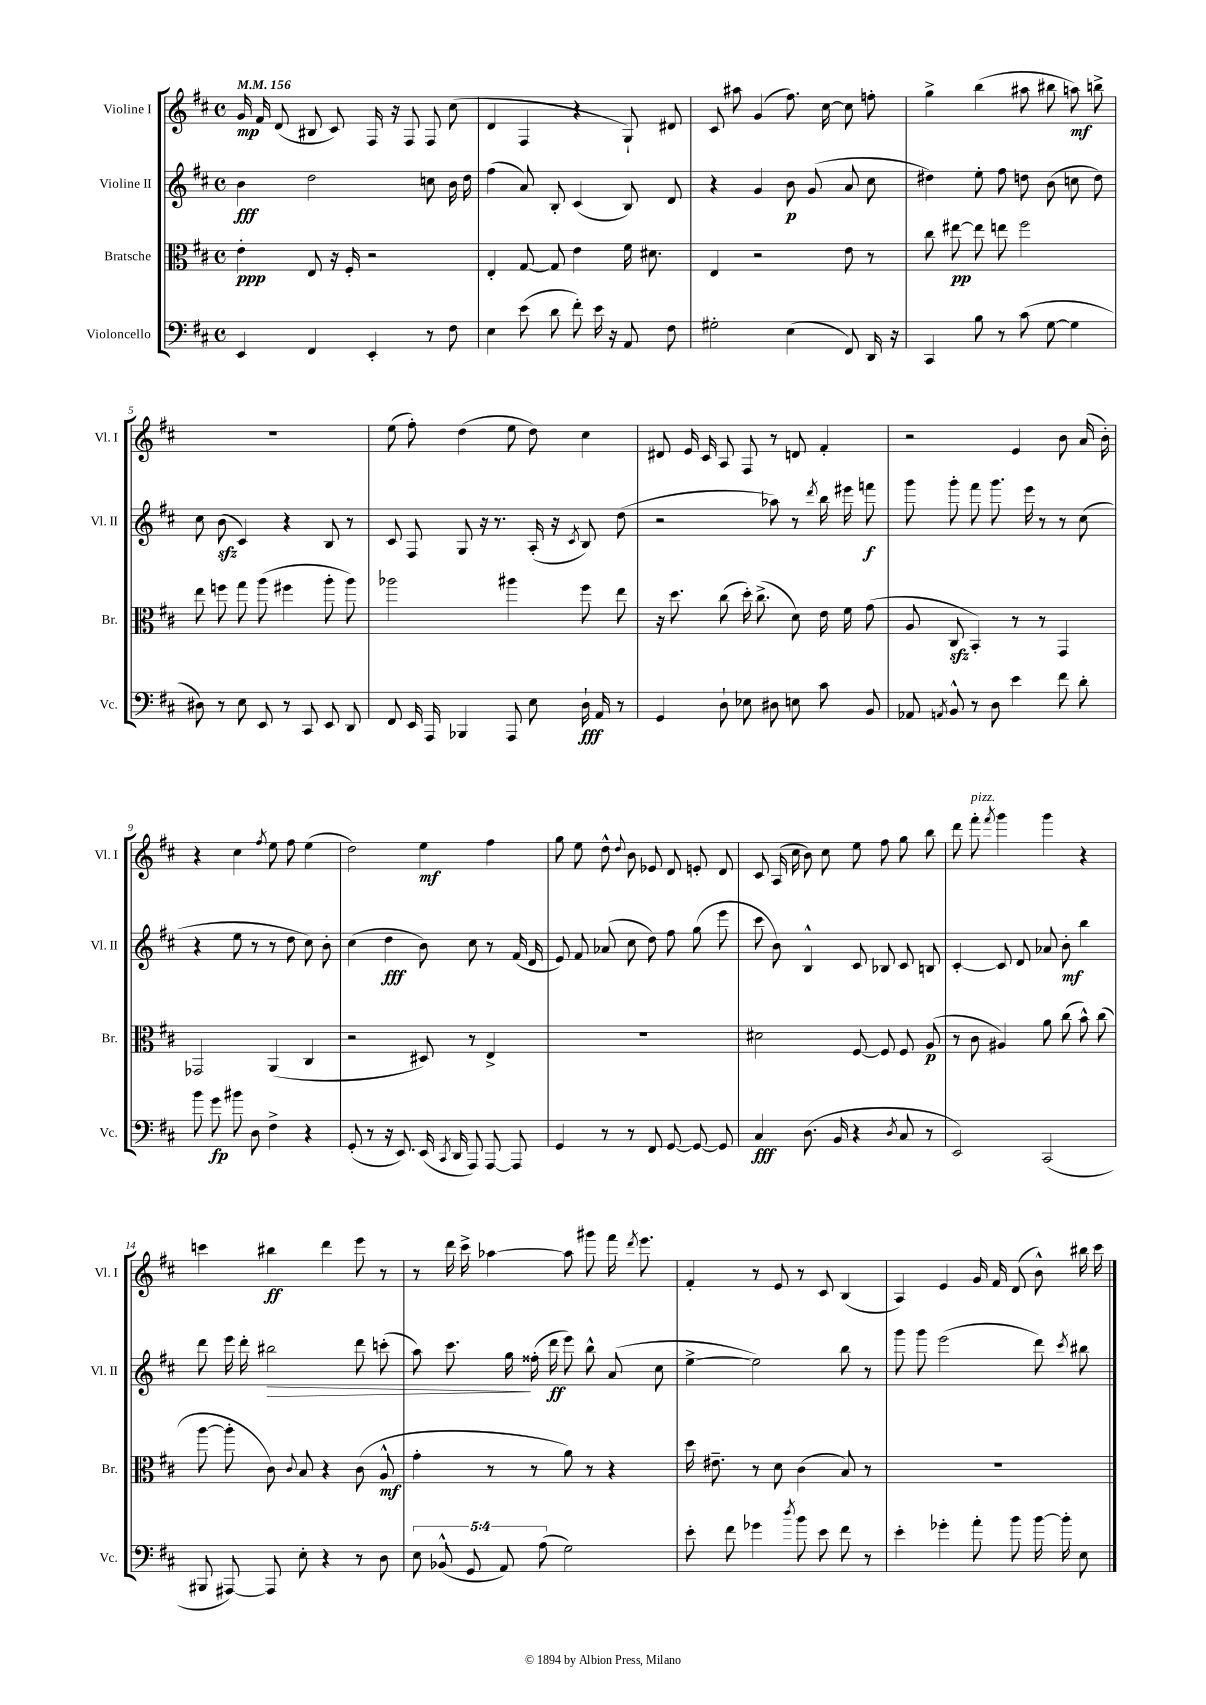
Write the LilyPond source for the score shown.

<<
\new StaffGroup <<
\new Staff = "s0" \with { instrumentName = "Violine I" shortInstrumentName = "Vl. I" } {
    \clef treble \key d \major \defaultTimeSignature \time 4/4 \tempo 4 = 156
    \autoBeamOff g'16\mp fis'16 d'8( bis8 cis'8) fis16 r16 fis8 fis8 cis''8( |
    d'4 fis4 r4 g8-!) dis'8 |
    cis'8 ais''8 g'4( fis''8.) cis''16~ cis''8 f''8-. |
    g''4-> b''4( ais''8 bis''8 a''8\mf) b''8-> |
    R1 |
    e''8( fis''8-.) d''4( e''8 d''8) cis''4 |
    dis'8 e'16 cis'16 a8 fis8 r8 d'8 fis'4-. |
    r2 e'4 b'8 a'16( b'16-.) |
    r4 cis''4 \acciaccatura { fis''8 } e''8 fis''8 e''4( |
    d''2) e''4\mf fis''4 |
    g''8 e''8 d''8-^ \appoggiatura { d''8 } b'8 ees'8 d'8 e'8-. d'8 |
    cis'8 a16( cis''16 b'8) cis''8 e''8 fis''8 g''8 b''8 |
    d'''8 fis'''8-.^\markup { \italic "pizz." } \acciaccatura { fis'''8 } g'''4 g'''4 r4 |
    c'''4 bis''4\ff d'''4 e'''8 r8 |
    r8 d'''16 cis'''16-> aes''4~ aes''8 gis'''8 fis'''16 \acciaccatura { d'''8 } e'''8. |
    fis'4-. r8 e'8 r8 cis'8 b4( |
    a4) e'4 g'16 fis'16 d'8( b'8-^) bis''16 cis'''16 \bar "|." |
}
\new Staff = "s1" \with { instrumentName = "Violine II" shortInstrumentName = "Vl. II" } {
    \clef treble \key d \major \defaultTimeSignature \time 4/4
    \autoBeamOff b'4\fff d''2 c''8 b'16 d''16 |
    fis''4( a'8) b8-. cis'4( b8) d'8 |
    r4 g'4 b'8\p g'8( a'8 cis''8 |
    dis''4) e''8-. fis''8 d''8 b'8( c''8 d''8) |
    cis''8 b'8\sfz( cis'4) r4 b8 r8 |
    cis'8 fis8 g8 r16 r8. a16-.( r16 \acciaccatura { cis'8 } b8) d''8( |
    r2 aes''8) r8 \acciaccatura { d'''8 } b''16 eis'''16 f'''8\f |
    g'''8 g'''8-. fis'''8 g'''8. e'''16 r8 r8 cis''8( |
    r4 e''8 r8 r8 d''8 cis''8) b'8-. |
    cis''4( d''4\fff b'8) cis''8 r8 fis'16( d'16 |
    e'8) fis'8 aes'8( cis''8 d''8) fis''8 g''8( e'''8 |
    cis'''8 b'8) b4-^ cis'8 bes8 cis'8 b8 |
    cis'4~-. cis'8 d'8 aes'8 b'8-.\mf b''4 |
    d'''8 e'''16 d'''16-. bis''2\> d'''8 c'''8-.( |
    a''8) cis'''8. g''16\! fisis''16-.( d'''16\ff e'''8) b''8-^ a'8( cis''8 |
    e''4~-> e''2) b''8 r8 |
    g'''8 g'''8 e'''2( d'''8) \acciaccatura { cis'''8 } bis''8 \bar "|." |
}
\new Staff = "s2" \with { instrumentName = "Bratsche" shortInstrumentName = "Br." } {
    \clef alto \key d \major \defaultTimeSignature \time 4/4
    \autoBeamOff e'4-.\ppp e8 r16 fis16-. r2 |
    e4-. g8~ g8 e'4 fis'16 dis'8. |
    e4 r2 e'8 r8 |
    cis''8 eis''8~\pp eis''8 e''8 fis''2 |
    e''8 f''8 g''8 a''8( fis''4 a''8-. a''8) |
    aes''2 ais''4 fis''8 e''8 |
    r16 d''8. cis''8( d''16-.) cis''8.->( d'8) e'16 fis'16 g'8( |
    a8 cis8\sfz b,4-.) r8 r8 g,4 |
    ges,2 a,4( cis4 |
    r2 dis8) r8 e4-> |
    R1 |
    dis'2 fis8~ fis8 fis8 a8\p( |
    r8 cis'8 ais4) a'8 cis''8( b'8-^) cis''8( |
    a''8~ a''8-. cis'8) \appoggiatura { cis'8 } b8 r4 cis'8( a8-^\mf |
    g'4-. r8 r8 a'8) r8 r4 |
    d''16 eis'8.-- r8 d'8 cis'4( b8) r8 |
    R1 \bar "|." |
}
\new Staff = "s3" \with { instrumentName = "Violoncello" shortInstrumentName = "Vc." } {
    \clef bass \key d \major \defaultTimeSignature \time 4/4 \override Staff.TupletNumber.text = #tuplet-number::calc-fraction-text
    \autoBeamOff e,4 fis,4 e,4-. r8 fis8 |
    e4 e'8( d'8 fis'8-.) e'16 r16 a,8 fis8 |
    gis2-. e4( fis,8) d,16 r16 |
    cis,4 b8 r8 cis'8( g8~ g4 |
    dis8) r8 e8 e,8 r8 cis,8 e,8 d,8 |
    fis,8 e,16 a,,16 bes,,4 a,,8 e8 d16-!\fff a,16 r8 |
    g,4 d8-! ees8 dis8 e8 cis'8 b,8 |
    aes,8 \acciaccatura { a,8 } b,8-^ r8 d8 e'4 fis'8 d'8-. |
    b'8 g'8\fp bis'8 d8 fis4-> r4 |
    g,8-.( r8 r16 e,8.) e,16( \acciaccatura { cis,8 } d,16 a,,8) a,,8~ a,,8 |
    g,4 r8 r8 fis,8 g,8~ g,8~ g,8 |
    cis4\fff d8.( b,16 r4 \acciaccatura { d8 } cis8 r8 |
    e,2) cis,2( |
    bis,,8 ais,,8~) ais,,8 e8-. r4 r8 d8 |
    \tuplet 5/4 { e8 bes,8-^( g,8 a,8) a8( } g2) |
    e'8-. fis'8 ges'4 \acciaccatura { d''8 } b'8 e'8 fis'8 r8 |
    e'4-. ges'4-. a'8-. b'8 b'16~ b'16-. e8 \bar "|." |
}
>>
>>
